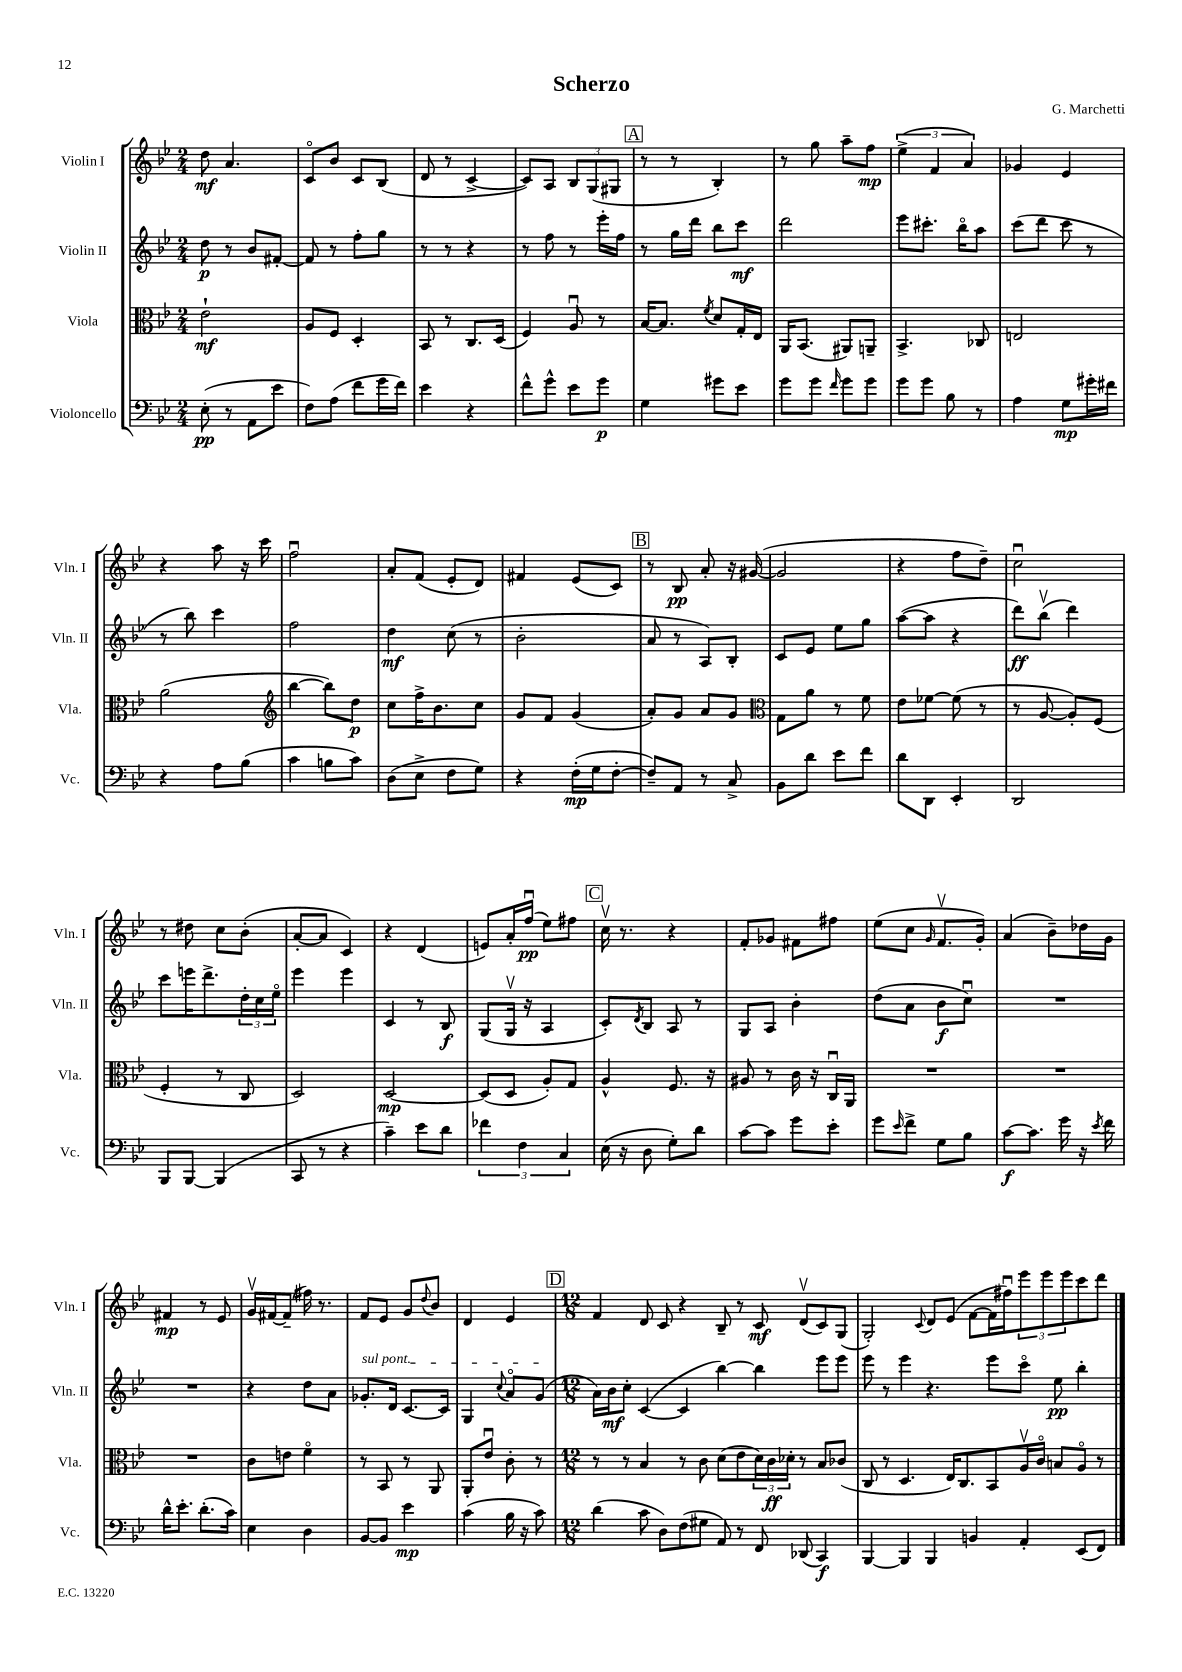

**kern	**dynam	**kern	**dynam	**kern	**dynam	**kern	**dynam
*part4	*part4	*part3	*part3	*part2	*part2	*part1	*part1
*staff4	*staff4	*staff3	*staff3	*staff2	*staff2	*staff1	*staff1
*I"Violoncello	*	*I"Viola	*	*I"Violin II	*	*I"Violin I	*
*I'Vc.	*	*I'Vla.	*	*I'Vln. II	*	*I'Vln. I	*
*clefF4	*	*clefC3	*	*clefG2	*	*clefG2	*
*k[b-e-]	*	*k[b-e-]	*	*k[b-e-]	*	*k[b-e-]	*
*M2/4	*	*M2/4	*	*M2/4	*	*M2/4	*
=1	=1	=1	=1	=1	=1	=1	=1
(8E-'\	pp	2e-`\	mf	8dd\	p	8dd\	mf
8r	.	.	.	8r	.	4.a/	.
8AA\L	.	.	.	8b-/L	.	.	.
8e-\J	.	.	.	[8f#X'/J	.	.	.
=2	=2	=2	=2	=2	=2	=2	=2
8F\L)	.	8A/L	.	8f#/]	.	8c/L	.
(8A\J	.	8F/J	.	8r	.	8b-/J	.
8f\L	.	4D'/	.	8ff'\L	.	8c/L	.
16g\L	.	.	.	8gg\J	.	(8B-/J	.
16f\JJ)	.	.	.	.	.	.	.
=3	=3	=3	=3	=3	=3	=3	=3
4e-\	.	8BB-/	.	8r	.	8d/	.
.	.	8r	.	8r	.	8r	.
4r	.	8.C/L	.	4r	.	[4c^/	.
.	.	(16D/Jk	.	.	.	.	.
=4	=4	=4	=4	=4	=4	=4	=4
8f^^\L	.	4F/)	.	8r	.	8c/L])	.
8g^^\J	.	.	.	8ff\	.	8A/J	.
8e-\L	.	8Au/	.	8r	.	12B-/L	.
.	.	.	.	.	.	(12G/	.
8g\J	p	8r	.	16eee-'\LL	.	.	.
.	.	.	.	.	.	12G#X/J	.
.	.	.	.	16ff\JJ	.	.	.
!!LO:REH:place=s1:t=A
=5	=5	=5	=5	=5	=5	=5	=5
4G\	.	[16B-/KL	.	8r	.	8r	.
.	.	8.B-/J]	.	.	.	.	.
.	.	.	.	16gg\LL	.	8r	.
.	.	.	.	16ddd\JJ	.	.	.
.	.	8qf/	.	.	.	.	.
8g#X\L	.	8d/L	.	8bb-\L	.	4B-'/)	.
8e-\J	.	16G'/L	.	8ccc\J	mf	.	.
.	.	16E-/JJ	.	.	.	.	.
=6	=6	=6	=6	=6	=6	=6	=6
8g\L	.	16AA/KL	.	2ddd\	.	8r	.
.	.	(8.BB-/J	.	.	.	.	.
8g\J	.	.	.	.	.	8gg\	.
16qqf/	.	.	.	.	.	.	.
8g\L	.	8AA#X/L)	.	.	.	8aa~\L	.
8g\J	.	8AAn~/J	.	.	.	8ff\J	mp
=7	=7	=7	=7	=7	=7	=7	=7
8g\L	.	4.BB-^/	.	8eee-\L	.	(6ee-^\	.
8g\J	.	.	.	8.ccc#X'\J	.	.	.
.	.	.	.	.	.	6f/	.
8B-\	.	.	.	.	.	.	.
.	.	.	.	16bb-\KL	.	.	.
.	.	.	.	.	.	6a/)	.
8r	.	8C-X/	.	8aa\J	.	.	.
=8	=8	=8	=8	=8	=8	=8	=8
4A\	.	2En/	.	(8ccc\L	.	4g-X/	.
.	.	.	.	8ddd\J	.	.	.
8G\L	mp	.	.	8ccc\	.	4e-/	.
16g#X'\L	.	.	.	8r	.	.	.
16f#X\JJ	.	.	.	.	.	.	.
!!LO:LB:g=z
=9	=9	=9	=9	=9	=9	=9	=9
4r	.	(2a\	.	8r	.	4r	.
.	.	.	.	8bb-\)	.	.	.
8A\L	.	.	.	4ccc\	.	8aa\	.
(8B-\J	.	.	.	.	.	16r	.
.	.	.	.	.	.	16ccc\	.
=10	=10	=10	=10	=10	=10	=10	=10
*	*	*clefG2	*	*	*	*	*
4c\	.	[4bb-\	.	2ff\	.	2ffu\	.
8Bn\L	.	8bb-\L])	.	.	.	.	.
8c\J)	.	8dd\J	p	.	.	.	.
=11	=11	=11	=11	=11	=11	=11	=11
(8D\L	.	8cc\L	.	4dd\	mf	8a'/L	.
8E-^\J	.	16ff^\K	.	.	.	(8f/J	.
.	.	8.b-\	.	.	.	.	.
8F\L	.	.	.	(8cc\	.	8e-'/L	.
8G\J)	.	8cc\J	.	8r	.	8d/J)	.
=12	=12	=12	=12	=12	=12	=12	=12
4r	.	8g/L	.	2b-'\	.	4f#X/	.
.	.	8f/J	.	.	.	.	.
(16F'\LL	mp	(4g/	.	.	.	(8e-/L	.
16G\J	.	.	.	.	.	.	.
[8F'\J	.	.	.	.	.	8c/J)	.
!!LO:REH:place=s1:t=B
=13	=13	=13	=13	=13	=13	=13	=13
8F~/L])	.	8a'/L)	.	8a/	.	8r	.
8AA/J	.	8g/J	.	8r	.	8B-/	pp
8r	.	8a/L	.	8A/L)	.	8a'/	.
8C^/	.	8g/J	.	8B-'/J	.	16r	.
.	.	.	.	.	.	([16g#X/	.
=14	=14	=14	=14	=14	=14	=14	=14
*	*	*clefC3	*	*	*	*	*
8BB-\L	.	8G\L	.	8c/L	.	2g#/]	.
8d\J	.	8a\J	.	8e-/J	.	.	.
8e-\L	.	8r	.	8ee-\L	.	.	.
8f\J	.	8f\	.	8gg\J	.	.	.
=15	=15	=15	=15	=15	=15	=15	=15
8d\L	.	8e-\L	.	([8aa\L	.	4r	.
8DD\J	.	[8f-X\J	.	8aa\J]	.	.	.
4EE-'/	.	(8f-\]	.	4r	.	8ff\L	.
.	.	8r	.	.	.	8dd~\J)	.
=16	=16	=16	=16	=16	=16	=16	=16
2DD/	.	8r	.	8ddd\L)	ff	2ccu\	.
.	.	[8A/	.	(8bb-v\J	.	.	.
.	.	8A'/L])	.	4ddd\)	.	.	.
.	.	(8F/J	.	.	.	.	.
!!LO:LB:g=z
=17	=17	=17	=17	=17	=17	=17	=17
8BBB-/L	.	4F'/	.	8ccc\L	.	8r	.
[8BBB-/J	.	.	.	16eeen\K	.	8dd#X\	.
.	.	.	.	8.ddd^\	.	.	.
(4BBB-/]	.	8r	.	.	.	8cc\L	.
.	.	8C/	.	24dd'\L	.	(8b-'\J	.
.	.	.	.	24cc\	.	.	.
.	.	.	.	24ee-\JJ	.	.	.
=18	=18	=18	=18	=18	=18	=18	=18
8CC/	.	2D/)	.	4eee-\	.	[8a'/L	.
8r	.	.	.	.	.	8a/J]	.
4r	.	.	.	4eee-\	.	4c/)	.
=19	=19	=19	=19	=19	=19	=19	=19
4c~\)	.	[2D/	mp	4c/	.	4r	.
8e-\L	.	.	.	8r	.	(4d/	.
8d\J	.	.	.	8B-/	f	.	.
=20	=20	=20	=20	=20	=20	=20	=20
6f-X\	.	(8D/L]	.	(8G/L	.	8en/L)	.
.	.	8D/J	.	16Gv/Jk	.	16a'/L	.
6F\	.	.	.	.	.	.	.
.	.	.	.	16r	.	(16ffu/JJ	pp
.	.	8A'/L)	.	4A/	.	8ee-\L)	.
6C/	.	.	.	.	.	.	.
.	.	8G/J	.	.	.	8ff#X\J	.
!!LO:REH:place=s1:t=C
=21	=21	=21	=21	=21	=21	=21	=21
(16E-\	.	4A^^/	.	8c'/L)	.	16ccv\	.
16r	.	.	.	.	.	8.r	.
.	.	.	.	8qd/	.	.	.
8D\	.	.	.	8B-/J	.	.	.
8G'\L)	.	8.F/	.	8A/	.	4r	.
8d\J	.	.	.	8r	.	.	.
.	.	16r	.	.	.	.	.
=22	=22	=22	=22	=22	=22	=22	=22
[8c\L	.	8A#X/	.	8G/L	.	8f'/L	.
8c\J]	.	8r	.	8A/J	.	8g-X/J	.
8g\L	.	16c\	.	4b-'\	.	8f#X\L	.
.	.	16r	.	.	.	.	.
8e-'\J	.	16Cu/LL	.	.	.	8ff#X\J	.
.	.	16AA/JJ	.	.	.	.	.
=23	=23	=23	=23	=23	=23	=23	=23
8g\L	.	2r	.	(8dd\L	.	(8ee-\L	.
16qqe-/	.	.	.	.	.	.	.
8f^\J	.	.	.	8a\J	.	8cc\J	.
.	.	.	.	.	.	16qqg/	.
8G\L	.	.	.	8b-\L	f	8.fv/L	.
8B-\J	.	.	.	8ccu\J)	.	.	.
.	.	.	.	.	.	16g'/Jk)	.
=24	=24	=24	=24	=24	=24	=24	=24
[8c\L	f	2r	.	2r	.	(4a/	.
8.c\J]	.	.	.	.	.	.	.
.	.	.	.	.	.	8b-~\L)	.
16g\	.	.	.	.	.	.	.
16r	.	.	.	.	.	16dd-X\L	.
8qe-/	.	.	.	.	.	.	.
16f\	.	.	.	.	.	16g\JJ	.
!!LO:LB:g=z
=25	=25	=25	=25	=25	=25	=25	=25
16d^^\KL	.	2r	.	2r	.	4f#X/	mp
8.e-'\J	.	.	.	.	.	.	.
(8.d'\L	.	.	.	.	.	8r	.
.	.	.	.	.	.	8e-/	.
16c\Jk)	.	.	.	.	.	.	.
=26	=26	=26	=26	=26	=26	=26	=26
4E-\	.	8c\L	.	4r	.	16gv/LL	.
.	.	.	.	.	.	[16f#X/J	.
.	.	8en\J	.	.	.	(8f#~/J]	.
4D\	.	4f\	.	8dd\L	.	16ff#X\)	.
.	.	.	.	.	.	8.r	.
.	.	.	.	8a\J	.	.	.
=27	=27	=27	=27	=27	=27	=27	=27
!	!	!	!	!LO:TX:a:i:t=sul pont.	!	!	!
[8BB-/L	.	8r	.	8.g-X'/L	.	8f/L	.
8BB-/J]	.	8BB-/	.	.	.	8e-/J	.
.	.	.	.	16d/Jk	.	.	.
4e-\	mp	8r	.	[8.c/L	.	8g/L	.
.	.	.	.	.	.	8qqdd/	.
.	.	8AA/	.	.	.	8b-/J	.
.	.	.	.	16c/Jk]	.	.	.
=28	=28	=28	=28	=28	=28	=28	=28
(4c\	.	8AA'/L	.	4G/	.	4d/	.
.	.	8e-u/J	.	.	.	.	.
.	.	.	.	8qqcc/	.	.	.
16B-\	.	8c'\	.	8a/L	.	4e-/	.
16r	.	.	.	.	.	.	.
8c\)	.	8r	.	(8g/J	.	.	.
!!LO:REH:place=s1:t=D
=29	=29	=29	=29	=29	=29	=29	=29
*M12/8	*	*M12/8	*	*M12/8	*	*M12/8	*
(4d\	.	8r	.	16a\LL)	.	4f/	.
.	.	.	.	16b-\J	mf	.	.
.	.	8r	.	8cc'\J	.	.	.
8c\	.	4B-/	.	([4c/	.	8d/	.
8D\L)	.	.	.	.	.	8c/	.
(8F\	.	8r	.	4c/]	.	4r	.
8G#X\J	.	8c\	.	.	.	.	.
8AA/)	.	(8d\L	.	[4bb-\)	.	8B-~/	.
8r	.	8e-\	.	.	.	8r	.
8FF/	.	24d\L)	.	4bb-\]	.	8c/	mf
.	.	24c\	ff	.	.	.	.
.	.	24d-X'\JJ	.	.	.	.	.
(8DD-X/	.	8r	.	.	.	(8dv/L	.
4CC/)	f	8B-/L	.	8eee-\L	.	8c/)	.
.	.	(8c-X/J	.	8eee-\J	.	(8G/J	.
=30	=30	=30	=30	=30	=30	=30	=30
[4BBB-/	.	8C/	.	8eee-\	.	2G'/)	.
.	.	8r	.	8r	.	.	.
4BBB-/]	.	4.D/	.	4eee-\	.	.	.
.	.	.	.	.	.	8qqc/	.
4BBB-/	.	.	.	4.r	.	8d/L	.
.	.	16E-/KL)	.	.	.	(8e-/J	.
.	.	8.C/	.	.	.	.	.
4BBn/	.	.	.	.	.	[8f\L	.
.	.	8BB-/	.	8eee-\L	.	16f\L]	.
.	.	.	.	.	.	16ff#Xu\J)	.
4AA'/	.	16Av/L	.	8ccc\J	.	12eee-\	.
.	.	16c/JJ	.	.	.	.	.
.	.	.	.	.	.	12eee-\	.
.	.	8Bn/L	.	8ee-\	pp	.	.
.	.	.	.	.	.	12eee-\	.
(8EE-/L	.	8A/J	.	4bb-'\	.	8ccc\	.
8FF/J)	.	8r	.	.	.	8ddd\J	.
==	==	==	==	==	==	==	==
*-	*-	*-	*-	*-	*-	*-	*-
